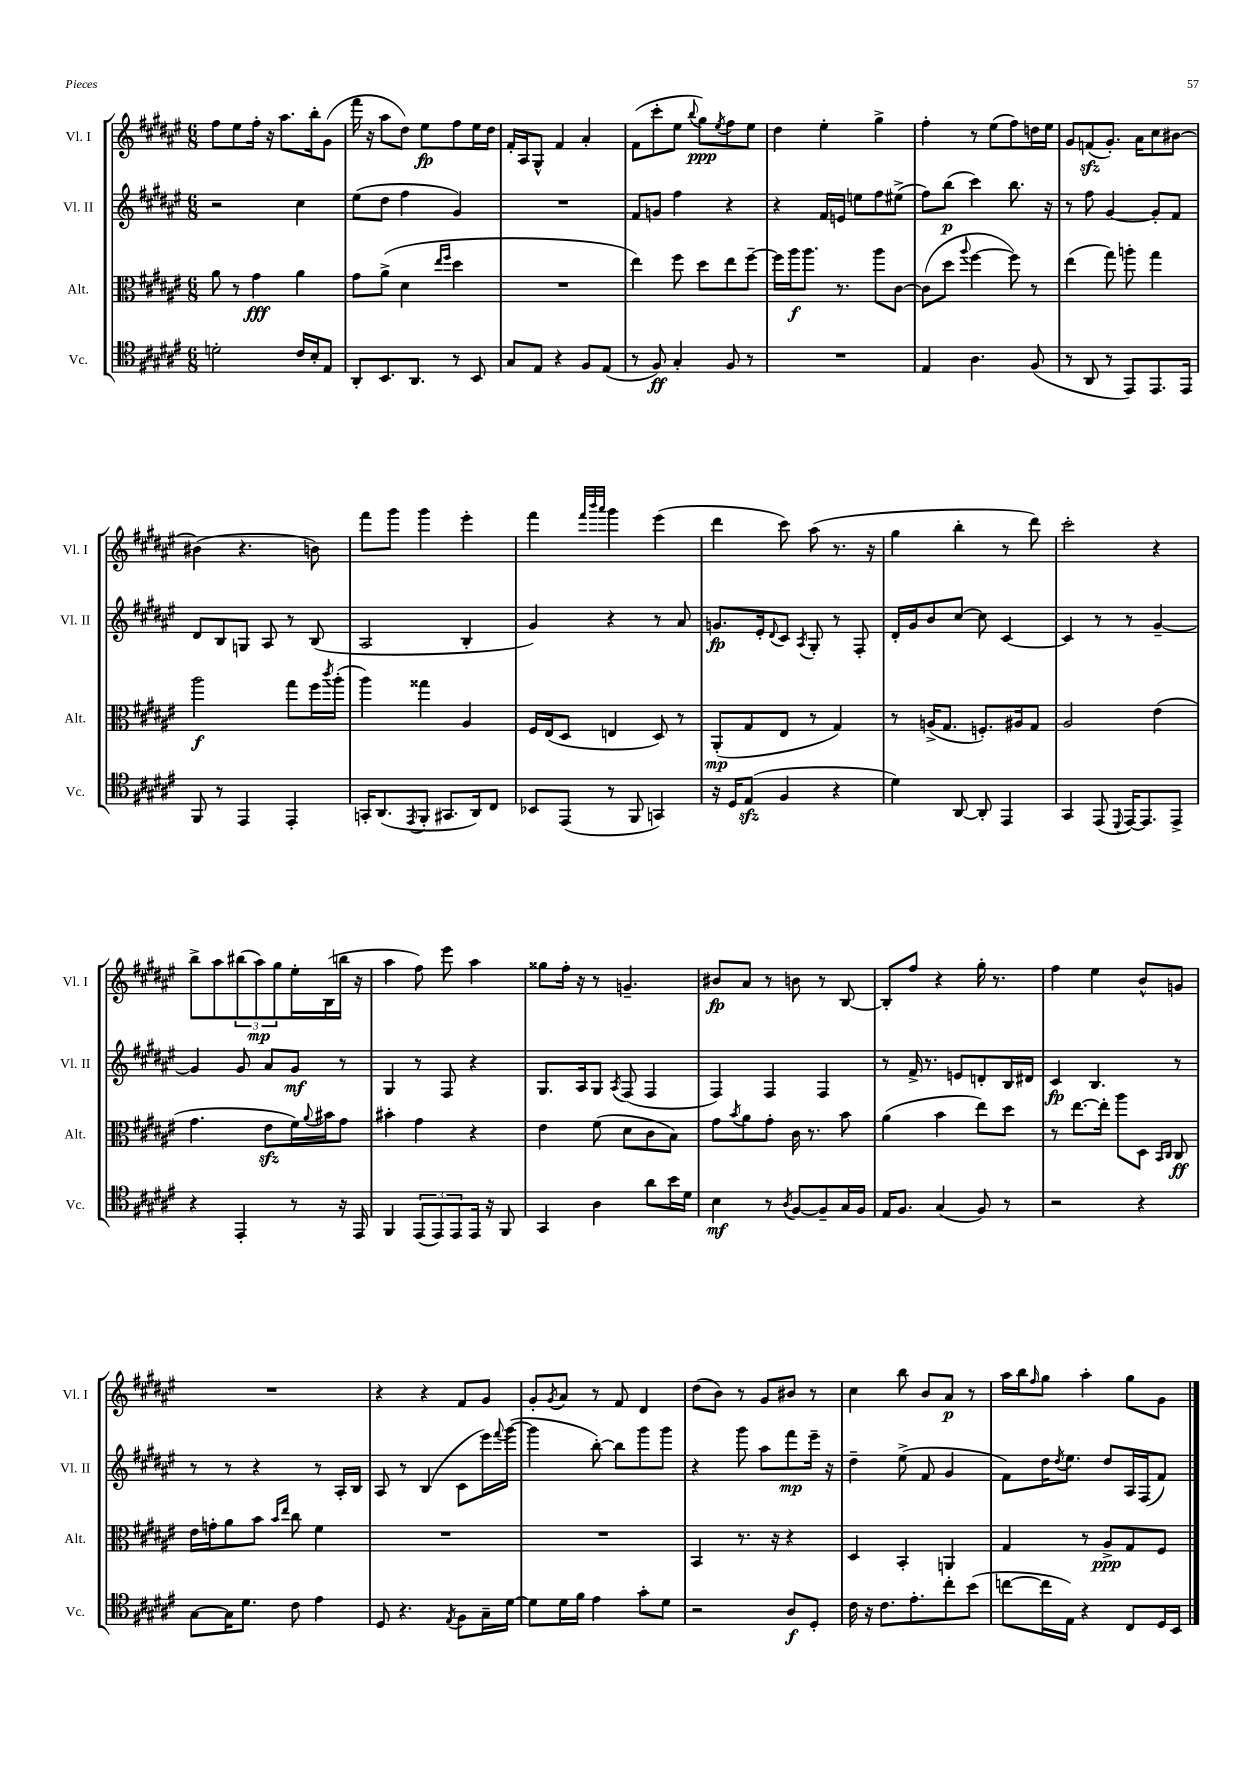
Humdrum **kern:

**kern	**dynam	**kern	**dynam	**kern	**dynam	**kern	**dynam
*part4	*part4	*part3	*part3	*part2	*part2	*part1	*part1
*staff4	*staff4	*staff3	*staff3	*staff2	*staff2	*staff1	*staff1
*I"Vc.	*	*I"Alt.	*	*I"Vl. II	*	*I"Vl. I	*
*I'Vc.	*	*I'Alt.	*	*I'Vl. II	*	*I'Vl. I	*
*clefC4	*	*clefC3	*	*clefG2	*	*clefG2	*
*k[f#c#g#d#a#e#]	*	*k[f#c#g#d#a#e#]	*	*k[f#c#g#d#a#e#]	*	*k[f#c#g#d#a#e#]	*
*M6/8	*	*M6/8	*	*M6/8	*	*M6/8	*
=4	=4	=4	=4	=4	=4	=4	=4
2dn'\	.	8a#\	.	2r	.	8ff#\L	.
.	.	8r	.	.	.	8ee#\	.
.	.	4g#\	fff	.	.	16ff#'\Jk	.
.	.	.	.	.	.	16r	.
.	.	.	.	.	.	8.aa#\L	.
16c#/LL	.	4a#\	.	4cc#\	.	.	.
16B'/J	.	.	.	.	.	16bb'\k	.
8E#/J	.	.	.	.	.	(8g#\J	.
=5	=5	=5	=5	=5	=5	=5	=5
8AA#'/L	.	8g#\L	.	(8ee#\L	.	16fff#\	.
.	.	.	.	.	.	16r	.
8.BB/	.	(8a#^\J	.	8dd#\J	.	8aa#\L	.
.	.	4d#\	.	4ff#\	.	8dd#\J)	.
8.AA#/J	.	.	.	.	.	.	.
.	.	.	.	.	.	8ee#\L	fp
.	.	16qqee#/LL	.	.	.	.	.
.	.	16qqff#/JJ	.	.	.	.	.
8r	.	4dd#\	.	4g#/)	.	8ff#\	.
8BB/	.	.	.	.	.	16ee#\L	.
.	.	.	.	.	.	16dd#\JJ	.
=6	=6	=6	=6	=6	=6	=6	=6
8G#/L	.	2.r	.	2.r	.	16f#'/LL	.
.	.	.	.	.	.	16A#/J	.
8E#/J	.	.	.	.	.	8G#^^/J	.
4r	.	.	.	.	.	4f#/	.
8F#/L	.	.	.	.	.	4a#'/	.
(8E#/J	.	.	.	.	.	.	.
=7	=7	=7	=7	=7	=7	=7	=7
8r	.	4ee#\)	.	8f#/L	.	(8f#\L	.
8F#/)	ff	.	.	8gn/J	.	8ccc#'\	.
4G#'/	.	8ff#\	.	4ff#\	.	8ee#\J	.
.	.	.	.	.	.	8qqbb/	.
.	.	8dd#\L	.	.	.	8gg#\L)	ppp
.	.	.	.	.	.	8qee#/	.
8F#/	.	8ee#\	.	4r	.	8ff#\	.
8r	.	[8ff#~\J	.	.	.	8ee#\J	.
=8	=8	=8	=8	=8	=8	=8	=8
2.r	.	16ff#\LL]	.	4r	.	4dd#\	.
.	.	16aa#\J	f	.	.	.	.
.	.	8.aa#\J	.	.	.	.	.
.	.	.	.	16f#/LL	.	4ee#'\	.
.	.	8.r	.	16en/JJ	.	.	.
.	.	.	.	8een\L	.	.	.
.	.	8aa#\L	.	8ff#\	.	4gg#^\	.
.	.	[8c#\J	.	(8ee#X^\J	.	.	.
=9	=9	=9	=9	=9	=9	=9	=9
4E#/	.	(8c#\L]	.	8ff#\L)	.	4ff#'\	.
.	.	8dd#\J	.	(8bb\J	p	.	.
.	.	8qqaa#/	.	.	.	.	.
4.A#\	.	[4ff#\	.	4ccc#\)	.	8r	.
.	.	.	.	.	.	(8ee#\L	.
.	.	8ff#\])	.	8.bb\	.	8ff#\)	.
(8F#/	.	8r	.	.	.	16ddn\L	.
.	.	.	.	16r	.	16ee#\JJ	.
=10	=10	=10	=10	=10	=10	=10	=10
8r	.	(4ee#\	.	8r	.	8g#/L	.
8AA#/	.	.	.	8ff#\	.	(8fnzz/	.
8r	.	8gg#\)	.	[4g#/	.	8.g#'/J)	.
8EE#/L)	.	8aan'\	.	.	.	.	.
.	.	.	.	.	.	16a#\KL	.
8.EE#/	.	4gg#\	.	8g#'/L]	.	8cc#\	.
.	.	.	.	8f#/J	.	[8b#X\J	.
16EE#/Jk	.	.	.	.	.	.	.
!!LO:LB:g=z
=11	=11	=11	=11	=11	=11	=11	=11
8FF#/	.	2aa#\	f	8d#/L	.	(4b#X\]	.
8r	.	.	.	8B/	.	.	.
4EE#/	.	.	.	8Gn/J	.	4.r	.
.	.	.	.	8A#/	.	.	.
4EE#'/	.	8gg#\L	.	8r	.	.	.
.	.	16ff#\L	.	(8B/	.	8bn\)	.
.	.	8qccc#/	.	.	.	.	.
.	.	(16aa#'\JJ	.	.	.	.	.
=12	=12	=12	=12	=12	=12	=12	=12
16GGn'/KL	.	4aa#\)	.	2A#/	.	8fff#\L	.
(8.AA#/	.	.	.	.	.	.	.
.	.	.	.	.	.	8ggg#\J	.
8qEE#/	.	.	.	.	.	.	.
8FF#'/J	.	4gg##X\	.	.	.	4ggg#\	.
8.GG#X/L	.	.	.	.	.	.	.
.	.	4A#/	.	4B'/	.	4eee#'\	.
16AA#/k)	.	.	.	.	.	.	.
8C#/J	.	.	.	.	.	.	.
=13	=13	=13	=13	=13	=13	=13	=13
8BB-X/L	.	16F#/LL	.	4g#/)	.	4fff#\	.
.	.	(16E#/J	.	.	.	.	.
(8EE#/J	.	8D#/J	.	.	.	.	.
.	.	.	.	.	.	32qqfff#/LLL	.
.	.	.	.	.	.	32qqbbb/	.
.	.	.	.	.	.	32qqaaa#/JJJ	.
8r	.	4En/	.	4r	.	4ggg#\	.
8FF#/	.	.	.	.	.	.	.
4GGn/)	.	8D#/)	.	8r	.	(4eee#\	.
.	.	8r	.	8a#/	.	.	.
=14	=14	=14	=14	=14	=14	=14	=14
16r	.	(8AA#'/L	mp	8.gn/L	fp	4ddd#\	.
16D#/KL	.	.	.	.	.	.	.
(8E#zz/J	.	8G#/	.	.	.	.	.
.	.	.	.	16e#'/k	.	.	.
.	.	.	.	8qqd#/	.	.	.
4F#/	.	8E#/J	.	8c#/J	.	8ccc#\)	.
.	.	.	.	8qA#/	.	.	.
.	.	8r	.	8G#'/	.	(8aa#\	.
4r	.	4G#/)	.	8r	.	8.r	.
.	.	.	.	8F#'/	.	.	.
.	.	.	.	.	.	16r	.
=15	=15	=15	=15	=15	=15	=15	=15
4d#\)	.	8r	.	16d#'/LL	.	4gg#\	.
.	.	.	.	16g#/J	.	.	.
.	.	(16An^/KL	.	8b/	.	.	.
.	.	8.G#/J	.	.	.	.	.
[8AA#/	.	.	.	[8cc#/J	.	4bb'\	.
8AA#'/]	.	8.Fn'/L)	.	8cc#\]	.	.	.
4EE#/	.	.	.	[4c#/	.	8r	.
.	.	16A#X/k	.	.	.	.	.
.	.	8G#/J	.	.	.	8ddd#\)	.
=16	=16	=16	=16	=16	=16	=16	=16
4GG#/	.	2A#/	.	4c#/]	.	2ccc#'\	.
(8EE#/	.	.	.	8r	.	.	.
8qqDD#/	.	.	.	.	.	.	.
[16EE#/KL)	.	.	.	8r	.	.	.
8.EE#/]	.	.	.	.	.	.	.
.	.	(4e#\	.	[4g#~/	.	4r	.
8EE#^/J	.	.	.	.	.	.	.
!!LO:LB:g=z
=17	=17	=17	=17	=17	=17	=17	=17
4r	.	4.g#\	.	4g#/]	.	8bb^\L	.
.	.	.	.	.	.	8aa#\	.
4EE#'/	.	.	.	8g#/	.	(12bb#X\	.
.	.	.	.	.	.	12aa#\)	mp
.	.	8e#zz\L	.	8a#/L	.	.	.
.	.	.	.	.	.	12gg#\	.
8r	.	16f#\L)	.	8g#/J	mf	16ee#'\L	.
.	.	8qqa#/	.	.	.	.	.
.	.	16b#X\J	.	.	.	(16B\	.
16r	.	8g#\J	.	8r	.	16bbn\JJ	.
16EE#/	.	.	.	.	.	16r	.
=18	=18	=18	=18	=18	=18	=18	=18
4FF#/	.	4b#X'\	.	4G#/	.	4aa#\	.
(12EE#/L	.	4g#\	.	8r	.	8ff#\)	.
12EE#/)	.	.	.	.	.	.	.
.	.	.	.	8F#/	.	8eee#\	.
12EE#/	.	.	.	.	.	.	.
16EE#/Jk	.	4r	.	4r	.	4aa#\	.
16r	.	.	.	.	.	.	.
8FF#/	.	.	.	.	.	.	.
=19	=19	=19	=19	=19	=19	=19	=19
4GG#/	.	4e#\	.	8.G#/L	.	8gg##X\L	.
.	.	.	.	.	.	16ff#'\Jk	.
.	.	.	.	16A#/k	.	16r	.
4A#\	.	(8f#\	.	8G#/J	.	8r	.
.	.	.	.	8qA#/	.	.	.
.	.	8d#\L	.	(8F#/	.	4.gn~/	.
8a#\L	.	8c#\	.	4F#/	.	.	.
16b\L	.	8B\J)	.	.	.	.	.
16d#\JJ	.	.	.	.	.	.	.
=20	=20	=20	=20	=20	=20	=20	=20
4B\	mf	8g#\L	.	4F#/)	.	8b#X/L	fp
.	.	8qb/	.	.	.	.	.
.	.	8a#\	.	.	.	8a#/J	.
8r	.	8g#'\J	.	4F#/	.	8r	.
8qA#/	.	.	.	.	.	.	.
[8F#/L	.	16c#\	.	.	.	8bn\	.
.	.	8.r	.	.	.	.	.
8F#~/]	.	.	.	4F#/	.	8r	.
16G#/L	.	8b\	.	.	.	[8B/	.
16F#/JJ	.	.	.	.	.	.	.
=21	=21	=21	=21	=21	=21	=21	=21
16E#/KL	.	(4a#\	.	8r	.	8B'/L]	.
8.F#/J	.	.	.	.	.	.	.
.	.	.	.	16f#^/	.	8ff#/J	.
.	.	.	.	8.r	.	.	.
(4G#/	.	4b\	.	.	.	4r	.
.	.	.	.	8en/L	.	.	.
8F#/)	.	8ee#\L)	.	8dn'/	.	16gg#'\	.
.	.	.	.	.	.	8.r	.
8r	.	8dd#\J	.	16B/L	.	.	.
.	.	.	.	16d#X/JJ	.	.	.
=22	=22	=22	=22	=22	=22	=22	=22
2r	.	8r	.	4c#/	fp	4ff#\	.
.	.	[8.ee#\L	.	.	.	.	.
.	.	.	.	4.B/	.	4ee#\	.
.	.	16ee#'\Jk]	.	.	.	.	.
.	.	8aa#\L	.	.	.	.	.
4r	.	8D#\J	.	.	.	8b^^/L	.
.	.	16qqBB/LL	.	.	.	.	.
.	.	16qqC#/JJ	.	.	.	.	.
.	.	8C#/	ff	8r	.	8gn/J	.
!!LO:LB:g=z
=23	=23	=23	=23	=23	=23	=23	=23
[8G#\L	.	16e#\LL	.	8r	.	2.r	.
.	.	16gn'\J	.	.	.	.	.
16G#\K]	.	8a#\	.	8r	.	.	.
8.d#\J	.	.	.	.	.	.	.
.	.	8b\J	.	4r	.	.	.
.	.	16qqb/LL	.	.	.	.	.
.	.	16qqee#/JJ	.	.	.	.	.
8c#\	.	8cc#\	.	.	.	.	.
4e#\	.	4f#\	.	8r	.	.	.
.	.	.	.	16A#'/LL	.	.	.
.	.	.	.	16B/JJ	.	.	.
=24	=24	=24	=24	=24	=24	=24	=24
8D#/	.	2.r	.	8A#/	.	4r	.
4.r	.	.	.	8r	.	.	.
.	.	.	.	(4B/	.	4r	.
8qE#/	.	.	.	.	.	.	.
8F#\L	.	.	.	8c#\L	.	8f#/L	.
16G#~\L	.	.	.	16eee#\L)	.	8g#/J	.
.	.	.	.	8qqfff#/	.	.	.
[16d#\JJ	.	.	.	([16ggg#\JJ	.	.	.
=25	=25	=25	=25	=25	=25	=25	=25
8d#\L]	.	2.r	.	4ggg#\]	.	8g#'/L	.
.	.	.	.	.	.	8qg#/	.
16d#\L	.	.	.	.	.	8a#/J	.
16f#\JJ	.	.	.	.	.	.	.
4e#\	.	.	.	[8bb'\)	.	8r	.
.	.	.	.	8bb\L]	.	8f#/	.
8g#'\L	.	.	.	8ggg#\	.	4d#/	.
8d#\J	.	.	.	8ggg#\J	.	.	.
=26	=26	=26	=26	=26	=26	=26	=26
2r	.	4BB/	.	4r	.	(8dd#\L	.
.	.	.	.	.	.	8b\J)	.
.	.	8.r	.	8ggg#\	.	8r	.
.	.	.	.	8aa#\L	.	8g#/L	.
.	.	16r	.	.	.	.	.
8A#/L	f	4r	.	8fff#\	mp	8b#X/J	.
8D#'/J	.	.	.	16eee#~\Jk	.	8r	.
.	.	.	.	16r	.	.	.
=27	=27	=27	=27	=27	=27	=27	=27
16c#\	.	4D#/	.	4dd#~\	.	4cc#\	.
16r	.	.	.	.	.	.	.
8.c#\L	.	.	.	.	.	.	.
.	.	4BB'/	.	(8ee#^\	.	8bb\	.
8.e#'\	.	.	.	.	.	.	.
.	.	.	.	8f#/	.	8b/L	.
8cc#'\	.	4AAn/	.	4g#/	.	8a#/J	p
(8b\J	.	.	.	.	.	8r	.
=28	=28	=28	=28	=28	=28	=28	=28
[8ccn\L	.	4G#/	.	8f#\L)	.	16aa#\LL	.
.	.	.	.	.	.	16bb\J	.
.	.	.	.	.	.	16qqff#/	.
16cc\L]	.	.	.	16dd#\K	.	8gg#\J	.
.	.	.	.	8qdd#/	.	.	.
16E#\JJ)	.	.	.	8.ee#\J	.	.	.
4r	.	8r	.	.	.	4aa#'\	.
.	.	8A#^/L	ppp	8dd#/L	.	.	.
8C#/L	.	8G#/	.	16A#/L	.	8gg#\L	.
.	.	.	.	(16F#/J	.	.	.
16D#/L	.	8F#/J	.	8f#/J)	.	8g#\J	.
16BB/JJ	.	.	.	.	.	.	.
==	==	==	==	==	==	==	==
*-	*-	*-	*-	*-	*-	*-	*-
